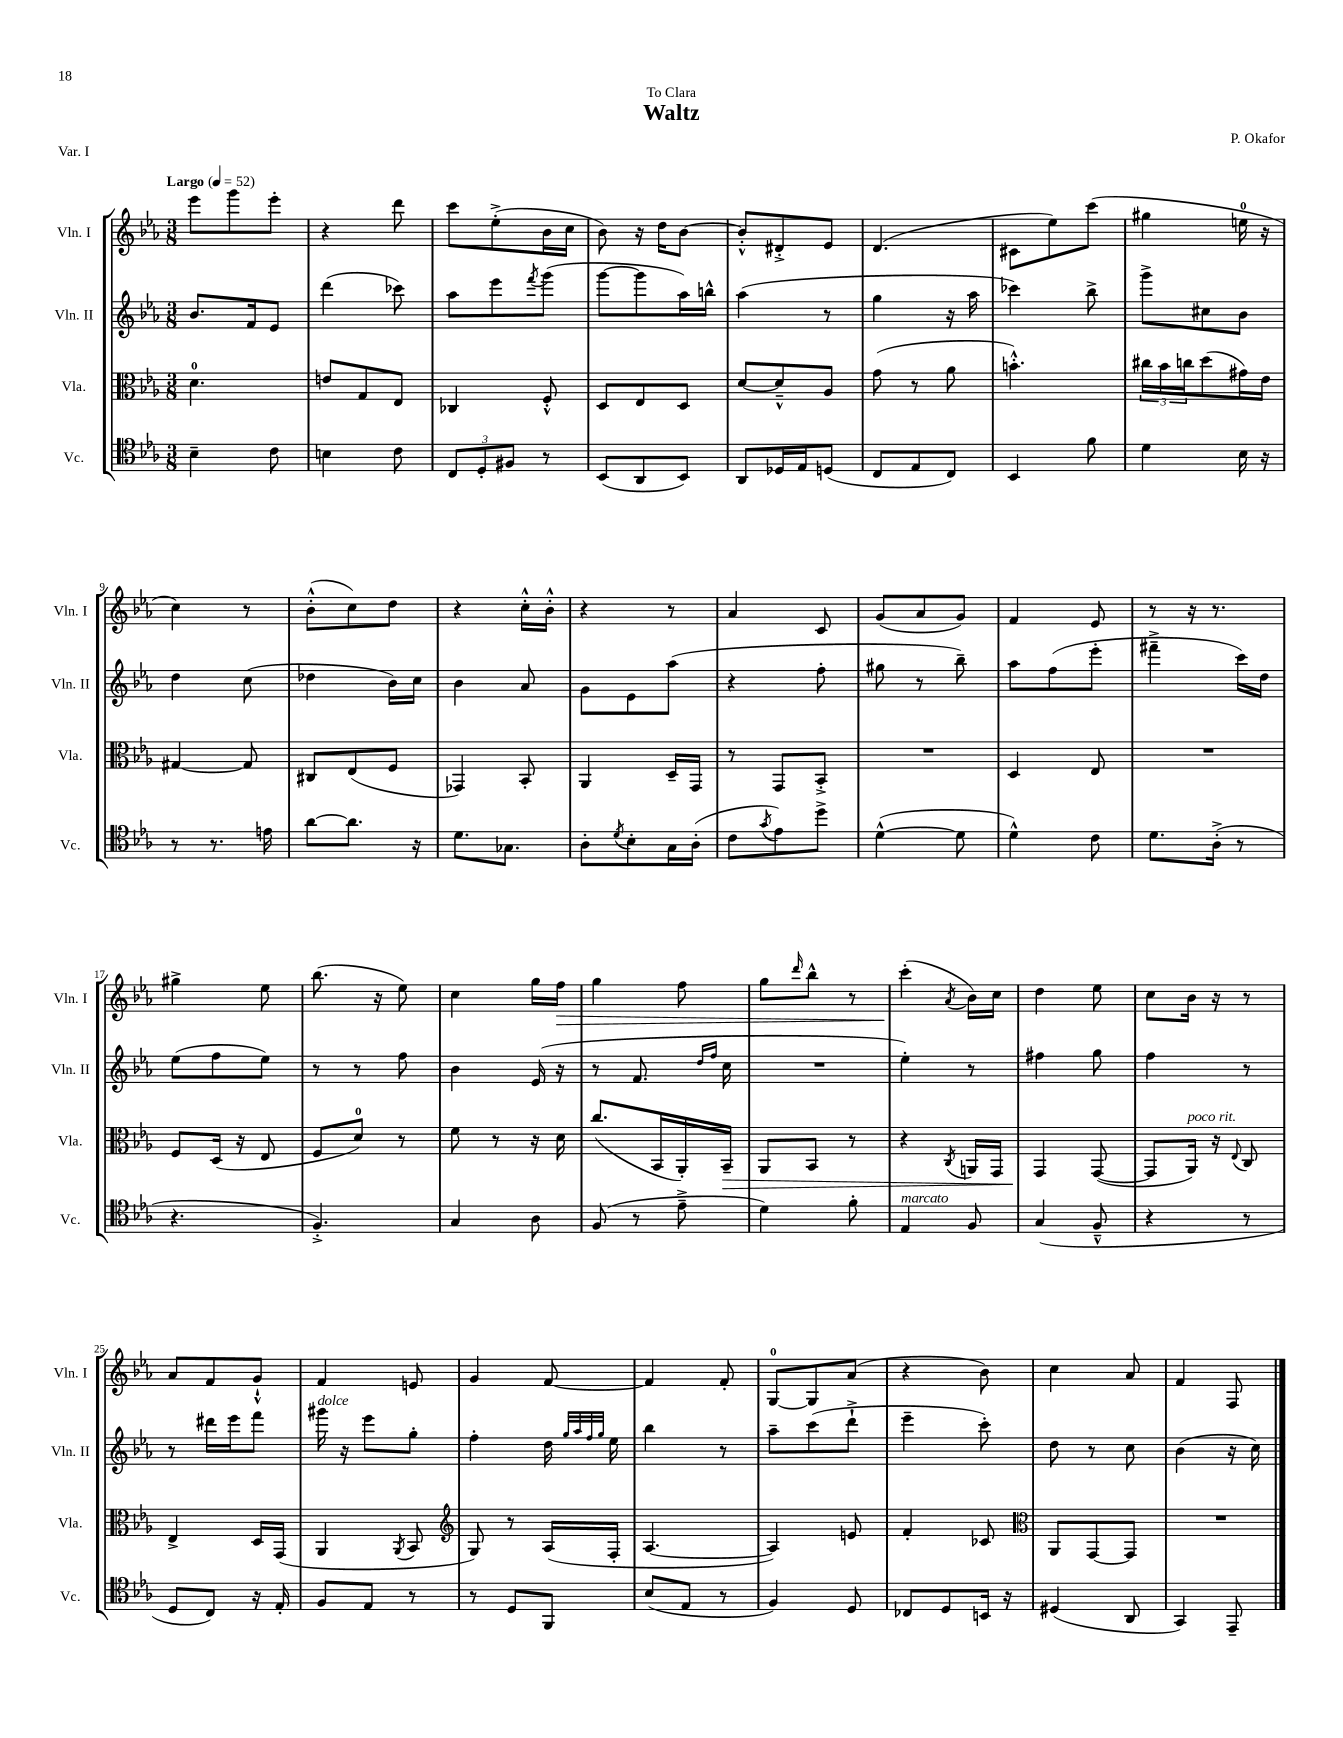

**kern	**kern	**kern	**kern
*staff4	*staff3	*staff2	*staff1
*clefC4	*clefC3	*clefG2	*clefG2
*k[b-e-a-]	*k[b-e-a-]	*k[b-e-a-]	*k[b-e-a-]
*M3/8	*M3/8	*M3/8	*M3/8
*MM52	*MM52	*MM52	*MM52
4B-~	4.d	8.b-	8eee-
.	.	.	8ggg
.	.	16f	.
8c	.	8e-	8eee-'
=	=	=	=
4B	8e	(4ddd	4r
.	8G	.	.
8c	8E-	8ccc-)	8ddd
=	=	=	=
12C	4C-	8aa-	8ccc
12D'	.	.	.
.	.	8eee-	(8ee-'^
12F#	.	.	.
.	.	8qfff	.
8r	8F'^^	(8ggg	16b-
.	.	.	16cc
=	=	=	=
(8BB-	8D	[8ggg	8b-)
8AA-	8E-	8ggg]	16r
.	.	.	16dd
8BB-)	8D	16aa-)	[8b-
.	.	16bb^^	.
=	=	=	=
8AA-	[8d	(4aa-	8b-'^^]
16D-	8d~^^]	.	8d#'^
16E-	.	.	.
(8D	8A-	8r	8e-
=	=	=	=
8C	(8g	4gg	(4.d
8E-	8r	.	.
8C)	8a-	16r	.
.	.	16aa-	.
=	=	=	=
4BB-	4.b'^^)	4ccc-)	8c#
.	.	.	8ee-)
8f	.	8bb-^	(8ccc
=	=	=	=
4d	24cc#	8ggg^	4gg#
.	24b-	.	.
.	24cc	.	.
.	(8dd	8cc#	.
16B-	16g#)	8b-	16ee
16r	16e-	.	16r
=	=	=	=
8r	[4G#	4dd	4cc)
8.r	.	.	.
.	8G#]	(8cc	8r
16e	.	.	.
=	=	=	=
[8a-	8C#	4dd-	(8b-'^^
8.a-]	(8E-	.	8cc)
.	8F	16b-)	8dd
16r	.	16cc	.
=	=	=	=
8.d	4GG-)	4b-	4r
8.G-	.	.	.
.	8BB-'	8a-	16cc'^^
.	.	.	16b-'^^
=	=	=	=
8A-'	4AA-	8g	4r
8qd	.	.	.
8B-'	.	8e-	.
16G	16D~	(8aa-	8r
(16A-'	16GG	.	.
=	=	=	=
8c	8r	4r	4a-
8qg	.	.	.
8e-)	8GG	.	.
8dd^	8BB-'^	8ff'	8c
=	=	=	=
([4d^^	4.r	8gg#	(8g
.	.	8r	8a-
8d]	.	8bb-~)	8g)
=	=	=	=
4d^^)	4D	8aa-	4f
.	.	(8ff	.
8c	8E-	8eee-'	8e-
=	=	=	=
8.d	4.r	4fff#~^	8r
.	.	.	16r
(16A-'^	.	.	8.r
8r	.	16ccc)	.
.	.	16dd	.
=	=	=	=
4.r	8F	(8ee-	4gg#^
.	(16D	8ff	.
.	16r	.	.
.	8E-	8ee-)	8ee-
=	=	=	=
4.F'^)	8F	8r	(8.bb-
.	8d)	8r	.
.	.	.	16r
.	8r	8ff	8ee-)
=	=	=	=
4G	8f	4b-	4cc
.	8r	.	.
8A-	16r	(16e-	16gg
.	16d	16r	16ff
=	=	=	=
(8F	(8.cc	8r	4gg
8r	.	8.f	.
.	16BB-	.	.
8e-~^	16AA-')	.	8ff
.	.	16qqdd	.
.	.	16qqff	.
.	16BB-~	16cc	.
=	=	=	=
4d)	8AA-	4.r	8gg
.	.	.	16qqddd
.	8BB-	.	8bb-^^
8f'	8r	.	8r
=	=	=	=
4E-	4r	4ee-')	(4ccc'
.	8qC	.	8qa-
8F	16AA	8r	16b-)
.	16GG	.	16cc
=	=	=	=
(4G	4GG	4ff#	4dd
8F~^^	([8GG	8gg	8ee-
=	=	=	=
4r	8GG]	4ff	8cc
.	16AA-)	.	16b-
.	16r	.	16r
.	8qqE-	.	.
8r	8C	8r	8r
=	=	=	=
8D	4E-^	8r	8a-
8C)	.	16ddd#	8f
.	.	16eee-	.
16r	16D	8fff	8g`^^
16E-'	(16GG	.	.
=	=	=	=
8F	4AA-	16ggg#	4f
.	.	16r	.
8E-	.	8eee-	.
.	8qAA-	.	.
8r	8BB-	8gg'	8e
=	=	=	=
*	*clefG2	*	*
8r	8G)	4ff'	4g
8D	8r	.	.
8FF	(16A-	16dd	[8f
.	.	32qqgg	.
.	.	32qqaa-	.
.	.	32qqff	.
.	.	32qqgg	.
.	16F'	16ee-	.
=	=	=	=
(8B-	[4.A-	4bb-	4f]
8E-	.	.	.
8r	.	8r	8f'
=	=	=	=
4F)	4A-])	8aa-~	[8G
.	.	(8ccc	8G]
8D	8e	8ddd`^	(8a-
=	=	=	=
8C-	4f'	4eee-~	4r
8D	.	.	.
16BB	8c-	8ccc')	8b-)
16r	.	.	.
=	=	=	=
*	*clefC3	*	*
(4D#	8AA-	8dd	4cc
.	[8GG	8r	.
8AA-	8GG]	8cc	8a-
=	=	=	=
4GG)	4.r	(4b-	4f
8EE-~	.	16r	8F
.	.	16cc)	.
==	==	==	==
*-	*-	*-	*-
